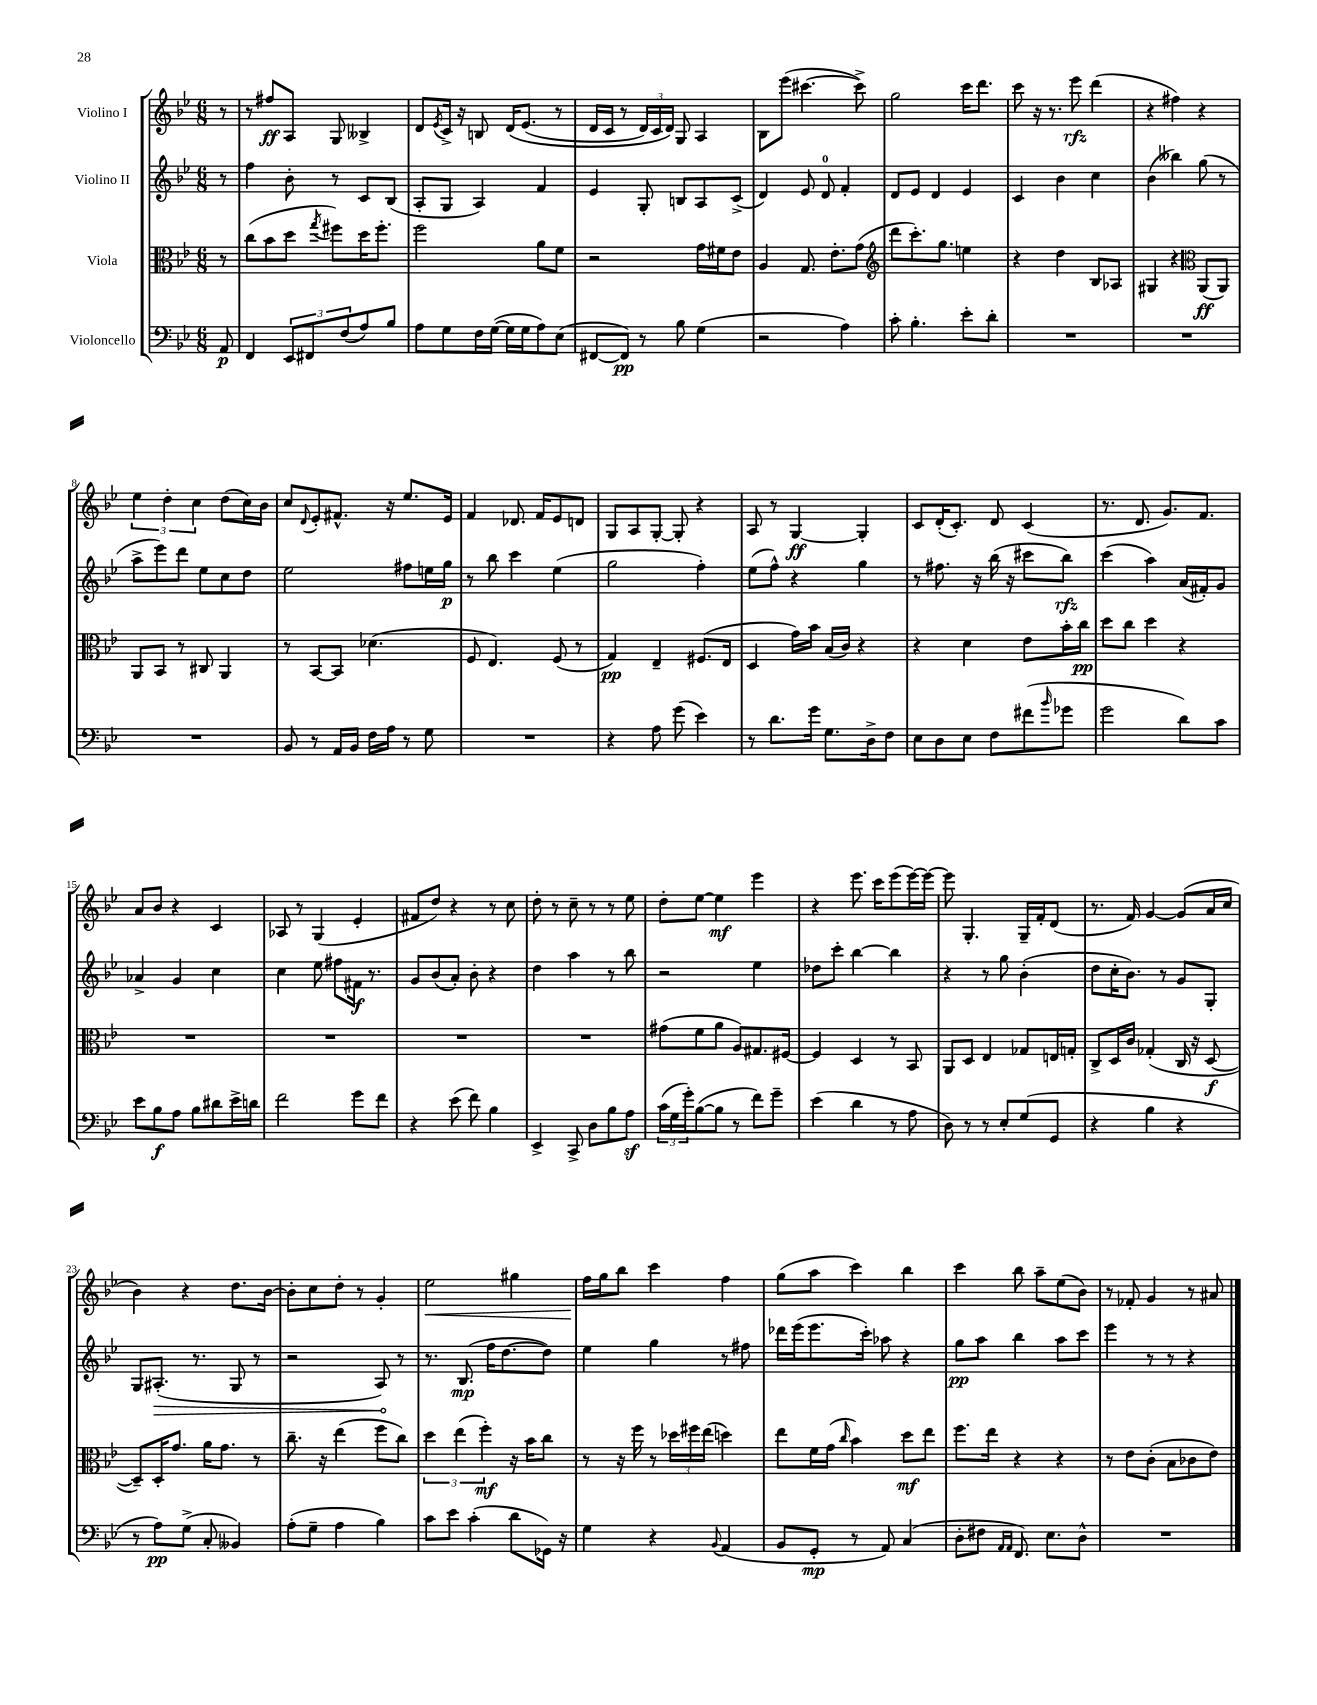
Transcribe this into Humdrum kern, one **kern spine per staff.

**kern	**dynam	**kern	**dynam	**kern	**dynam	**kern	**dynam
*part4	*part4	*part3	*part3	*part2	*part2	*part1	*part1
*staff4	*staff4	*staff3	*staff3	*staff2	*staff2	*staff1	*staff1
*I"Violoncello	*	*I"Viola	*	*I"Violino II	*	*I"Violino I	*
*clefF4	*	*clefC3	*	*clefG2	*	*clefG2	*
*k[b-e-]	*	*k[b-e-]	*	*k[b-e-]	*	*k[b-e-]	*
*M6/8	*	*M6/8	*	*M6/8	*	*M6/8	*
=	=	=	=	=	=	=	=
8AA/	p	8r	.	8r	.	8r	.
=1	=1	=1	=1	=1	=1	=1	=1
4FF/	.	(8cc\L	.	4ff\	.	8r	.
.	.	8b-\	.	.	.	8ff#X/L	ff
12EE-/L	.	8dd\J	.	8b-'\	.	8A/J	.
12FF#X/	.	.	.	.	.	.	.
.	.	8qgg/	.	.	.	.	.
.	.	8ff#X\L)	.	8r	.	8G/	.
(12F/	.	.	.	.	.	.	.
8A/)	.	16dd\K	.	8c/L	.	4B--X^/	.
.	.	8.ff#'\J	.	.	.	.	.
8B-/J	.	.	.	(8B-/J	.	.	.
=2	=2	=2	=2	=2	=2	=2	=2
8A\L	.	2ff\	.	8A'/L	.	8d/L	.
.	.	.	.	.	.	8qe-/	.
8G\	.	.	.	8G/J	.	16c^/Jk	.
.	.	.	.	.	.	16r	.
16F\L	.	.	.	4A/)	.	8Bn/	.
([16G\JJ	.	.	.	.	.	.	.
16G\LL]	.	.	.	.	.	(16d/KL	.
16G\J	.	.	.	.	.	(8.e-/J	.
8A\)	.	8a\L	.	4f/	.	.	.
(8E-\J	.	8f\J	.	.	.	8r	.
=3	=3	=3	=3	=3	=3	=3	=3
[8FF#X/L	.	2r	.	4e-/	.	16d/LL	.
.	.	.	.	.	.	16c/JJ	.
8FF#/J])	pp	.	.	.	.	8r	.
8r	.	.	.	8G'/	.	24d/LL)	.
.	.	.	.	.	.	24c/	.
.	.	.	.	.	.	24d/JJ)	.
8B-\	.	.	.	8Bn/L	.	8G/	.
(4G\	.	16g\LL	.	8A/	.	4A/	.
.	.	16f#X\J	.	.	.	.	.
.	.	8e-\J	.	(8c^/J	.	.	.
=4	=4	=4	=4	=4	=4	=4	=4
2r	.	4A/	.	4d/)	.	8B-\L	.
.	.	.	.	.	.	(8eee-\J	.
.	.	8.G/	.	8e-/	.	[4.ccc#X\	.
.	.	.	.	8d/	.	.	.
.	.	8.e-'\L	.	.	.	.	.
4A\)	.	.	.	4f'/	.	.	.
.	.	(8g\J	.	.	.	8ccc#^\])	.
=5	=5	=5	=5	=5	=5	=5	=5
*	*	*clefG2	*	*	*	*	*
8c'\	.	8ddd\L	.	8d/L	.	2gg\	.
4.B-'\	.	8.ccc'\)	.	8e-/J	.	.	.
.	.	.	.	4d/	.	.	.
.	.	8.gg\J	.	.	.	.	.
8e-'\L	.	4een\	.	4e-/	.	16ccc\KL	.
.	.	.	.	.	.	8.ddd\J	.
8d'\J	.	.	.	.	.	.	.
=6	=6	=6	=6	=6	=6	=6	=6
2.r	.	4r	.	4c/	.	8ccc\	.
.	.	.	.	.	.	16r	.
.	.	.	.	.	.	8.r	.
.	.	4dd\	.	4b-\	.	.	.
.	.	.	.	.	.	8eee-\	rfz
.	.	8B-/L	.	4cc\	.	(4ddd\	.
.	.	8A-X/J	.	.	.	.	.
=7	=7	=7	=7	=7	=7	=7	=7
2.r	.	4G#X/	.	(4b-\	.	4r	.
.	.	4r	.	4bb--X\)	.	4ff#X\)	.
*	*	*clefC3	*	*	*	*	*
.	.	(8AA/L	ff	(8gg\	.	4r	.
.	.	8AA/J)	.	8r	.	.	.
!!LO:LB:g=z
=8	=8	=8	=8	=8	=8	=8	=8
2.r	.	8AA/L	.	8aa^\L	.	6ee-\	.
.	.	8BB-/J	.	8eee-\)	.	.	.
.	.	.	.	.	.	6dd'\	.
.	.	8r	.	8ddd\J	.	.	.
.	.	.	.	.	.	6cc\	.
.	.	8C#X/	.	8ee-\L	.	.	.
.	.	4AA/	.	8cc\	.	(8dd\L	.
.	.	.	.	8dd\J	.	16cc\L)	.
.	.	.	.	.	.	16b-\JJ	.
=9	=9	=9	=9	=9	=9	=9	=9
8BB-/	.	8r	.	2ee-\	.	8cc/L	.
.	.	.	.	.	.	8qqd/	.
8r	.	[8BB-/L	.	.	.	8e-'/	.
16AA/LL	.	8BB-/J]	.	.	.	8.f#X^^/J	.
16BB-/JJ	.	.	.	.	.	.	.
16F\LL	.	(4.d-X\	.	.	.	.	.
16A\JJ	.	.	.	.	.	16r	.
8r	.	.	.	8ff#X\L	.	8.ee-/L	.
8G\	.	.	.	16een\L	.	.	.
.	.	.	.	16gg\JJ	p	16e-/Jk	.
=10	=10	=10	=10	=10	=10	=10	=10
2.r	.	8F/	.	8r	.	4f/	.
.	.	4.E-/)	.	8bb-\	.	.	.
.	.	.	.	4ccc\	.	8.d-X/	.
.	.	.	.	.	.	16f/KL	.
.	.	(8F/	.	(4ee-\	.	8e-/	.
.	.	8r	.	.	.	8dn/J	.
=11	=11	=11	=11	=11	=11	=11	=11
4r	.	4G/)	pp	2gg\	.	8G/L	.
.	.	.	.	.	.	8A/	.
8A\	.	4E-~/	.	.	.	[8G'/J	.
(8g\	.	.	.	.	.	8G'/]	.
4e-\)	.	(8.F#X/L	.	4ff'\)	.	4r	.
.	.	16E-/Jk	.	.	.	.	.
=12	=12	=12	=12	=12	=12	=12	=12
8r	.	4D/	.	(8ee-\L	.	8A/	.
8.d\L	.	.	.	8ff^^\J)	.	8r	.
.	.	16g\LL)	.	4r	.	[4G/	ff
16g\Jk	.	16b-\JJ	.	.	.	.	.
8.G\L	.	(16B-/LL	.	.	.	.	.
.	.	16c/JJ)	.	.	.	.	.
.	.	4r	.	4gg\	.	4G'/]	.
16D^\k	.	.	.	.	.	.	.
8F\J	.	.	.	.	.	.	.
=13	=13	=13	=13	=13	=13	=13	=13
8E-\L	.	4r	.	8r	.	8c/L	.
8D\	.	.	.	8.ff#X\	.	(16d'/K	.
.	.	.	.	.	.	8.c'/J)	.
8E-\J	.	4d\	.	.	.	.	.
.	.	.	.	16r	.	.	.
8F\L	.	.	.	(16bb-\	.	8d/	.
.	.	.	.	16r	.	.	.
(8f#X\	.	8e-\L	.	8ccc#X\L	.	(4c/	.
16qqb-/	.	.	.	.	.	.	.
8g-X\J	.	16b-'\L	.	8bb-\J)	rfz	.	.
.	.	16cc\JJ	pp	.	.	.	.
=14	=14	=14	=14	=14	=14	=14	=14
2g\	.	8dd\L	.	(4ccc\	.	8.r	.
.	.	8cc\J	.	.	.	.	.
.	.	.	.	.	.	8.d/	.
.	.	4dd\	.	4aa\)	.	.	.
.	.	.	.	.	.	8.g/L)	.
8d\L)	.	4r	.	(16a/LL	.	.	.
.	.	.	.	16f#X'/J)	.	8.f/J	.
8c\J	.	.	.	8g/J	.	.	.
!!LO:LB:g=z
=15	=15	=15	=15	=15	=15	=15	=15
8e-\L	.	2.r	.	4a-X^/	.	8a/L	.
8B-\	f	.	.	.	.	8b-/J	.
8A\J	.	.	.	4g/	.	4r	.
8B-\L	.	.	.	.	.	.	.
8d#X\	.	.	.	4cc\	.	4c/	.
16e-^\L	.	.	.	.	.	.	.
16dn\JJ	.	.	.	.	.	.	.
=16	=16	=16	=16	=16	=16	=16	=16
2f\	.	2.r	.	4cc\	.	8A-X/	.
.	.	.	.	.	.	8r	.
.	.	.	.	8ee-\	.	(4G/	.
.	.	.	.	8ff#X\L	.	.	.
8g\L	.	.	.	16f#X\Jk	f	4e-'/	.
.	.	.	.	8.r	.	.	.
8f\J	.	.	.	.	.	.	.
=17	=17	=17	=17	=17	=17	=17	=17
4r	.	2.r	.	8g/L	.	8f#X/L	.
.	.	.	.	(8b-/	.	8dd/J)	.
(8e-\	.	.	.	8a'/J)	.	4r	.
8f\)	.	.	.	8b-'\	.	.	.
4B-\	.	.	.	4r	.	8r	.
.	.	.	.	.	.	8cc\	.
=18	=18	=18	=18	=18	=18	=18	=18
4EE-^/	.	2.r	.	4dd\	.	8dd'\	.
.	.	.	.	.	.	8r	.
8CC^/	.	.	.	4aa\	.	8cc~\	.
8D\L	.	.	.	.	.	8r	.
8B-\	.	.	.	8r	.	8r	.
8Az\J	.	.	.	8bb-\	.	8ee-\	.
=19	=19	=19	=19	=19	=19	=19	=19
(24c\LL	.	(8g#X\L	.	2r	.	8dd'\L	.
24G\	.	.	.	.	.	.	.
24g'\J)	.	.	.	.	.	.	.
([8B-\	.	8f\	.	.	.	[8ee-\J	.
8B-\J]	.	8a\J	.	.	.	4ee-\]	mf
8r	.	8A/L)	.	.	.	.	.
8f\L)	.	8.G#X/	.	4ee-\	.	4eee-\	.
8g~\J	.	.	.	.	.	.	.
.	.	[16F#X/Jk	.	.	.	.	.
=20	=20	=20	=20	=20	=20	=20	=20
(4e-\	.	4F#/]	.	8dd-X\L	.	4r	.
.	.	.	.	8ccc'\J	.	.	.
4d\	.	4D/	.	[4bb-\	.	8.eee-\	.
.	.	.	.	.	.	16ccc\KL	.
8r	.	8r	.	4bb-\]	.	(8eee-\	.
8A\	.	8BB-/	.	.	.	[16eee-\L)	.
.	.	.	.	.	.	16eee-\JJ_	.
=21	=21	=21	=21	=21	=21	=21	=21
8D\)	.	8AA/L	.	4r	.	8eee-\]	.
8r	.	8D/J	.	.	.	4.G'/	.
8r	.	4E-/	.	8r	.	.	.
8E-'/L	.	.	.	8gg\	.	.	.
(8G/	.	8G-X/L	.	(4b-'\	.	16G~/LL	.
.	.	.	.	.	.	16f'/J	.
8GG/J	.	16En/L	.	.	.	(8d/J	.
.	.	16Gn'/JJ	.	.	.	.	.
=22	=22	=22	=22	=22	=22	=22	=22
4r	.	8C^/L	.	8dd\L	.	8.r	.
.	.	16D/L	.	16cc'\K	.	.	.
.	.	16c/JJ	.	8.b-\J)	.	16f/)	.
4B-\	.	(4G-X'/	.	.	.	[4g/	.
.	.	.	.	8r	.	.	.
4r	.	16C/	.	8g/L	.	(8g/L]	.
.	.	16r	.	.	.	.	.
.	.	[8D/	f	8G'/J	.	16a/L	.
.	.	.	.	.	.	16cc/JJ	.
!!LO:LB:g=z
=23	=23	=23	=23	=23	=23	=23	=23
8r	.	8D~/L])	.	8G/L	.	4b-\)	.
!	!	!	!	!	!LO:HP:b	!	!
8A\L)	pp	16D'/K	.	(8.A#X'/J	>	.	.
.	.	8.g/J	.	.	.	.	.
(8G^\J	.	.	.	.	.	4r	.
.	.	.	.	8.r	.	.	.
8C'/	.	16a\KL	.	.	.	.	.
.	.	8.g\J	.	.	.	.	.
4BB--X/)	.	.	.	8G/	.	8.dd\L	.
.	.	8r	.	8r	.	.	.
.	.	.	.	.	.	[16b-\Jk	.
=24	=24	=24	=24	=24	=24	=24	=24
(8A'\L	.	8.cc~\	.	2r	.	8b-'\L]	.
8G~\J	.	.	.	.	.	8cc\	.
.	.	16r	.	.	.	.	.
4A\	.	(4ee-\	.	.	.	8dd'\J	.
.	.	.	.	.	.	8r	.
4B-\)	.	8ff\L	.	8A/)	.	4g'/	.
.	.	8cc\J)	.	8r	]	.	.
=25	=25	=25	=25	=25	=25	=25	=25
!	!	!	!	!	!	!	!LO:HP:b
8c\L	.	6dd\	.	8.r	.	2ee-\	<
8e-\J	.	.	.	.	.	.	.
.	.	(6ee-\	.	.	.	.	.
.	.	.	.	(8.B-/	mp	.	.
(4c'\	.	.	.	.	.	.	.
.	.	6ff'\)	mf	.	.	.	.
.	.	.	.	16ff\KL	.	.	.
.	.	.	.	[8.dd\	.	.	.
8d\L	.	16r	.	.	.	4gg#X\	.
.	.	16b-\KL	.	.	.	.	.
16GG-X\Jk)	.	8cc\J	.	8dd\J])	.	.	.
16r	.	.	.	.	.	.	.
=26	=26	=26	=26	=26	=26	=26	=26
4G\	.	8r	.	4ee-\	.	16ff\LL	.
.	.	.	.	.	.	16gg\J	[
.	.	16r	.	.	.	8bb-\J	.
.	.	16ff\	.	.	.	.	.
4r	.	8r	.	4gg\	.	4ccc\	.
.	.	24dd-X\LL	.	.	.	.	.
.	.	24ff#X\	.	.	.	.	.
.	.	(24ee-\JJ	.	.	.	.	.
8qqBB-/	.	.	.	.	.	.	.
(4AA/	.	4ddn\)	.	8r	.	4ff\	.
.	.	.	.	8ff#X\	.	.	.
=27	=27	=27	=27	=27	=27	=27	=27
8BB-/L	.	8ee-\L	.	16ddd-X\LL	.	(8gg\L	.
.	.	.	.	(16eee-\J	.	.	.
8GG'/J	mp	16f\L	.	8.eee-\	.	8aa\J	.
.	.	(16g\JJ	.	.	.	.	.
.	.	16qqcc/	.	.	.	.	.
8r	.	4b-\)	.	.	.	4ccc\)	.
.	.	.	.	16ccc'\Jk)	.	.	.
8AA/)	.	.	.	8aa-X\	.	.	.
(4C/	.	8dd\L	mf	4r	.	4bb-\	.
.	.	8ee-\J	.	.	.	.	.
=28	=28	=28	=28	=28	=28	=28	=28
8D'\L	.	8.ff\L	.	8gg\L	pp	4ccc\	.
8F#X\J	.	.	.	8aa\J	.	.	.
.	.	16ee-\Jk	.	.	.	.	.
16qqAA/LL	.	.	.	.	.	.	.
16qqAA/JJ	.	.	.	.	.	.	.
8.FF/)	.	4r	.	4bb-\	.	8bb-\	.
.	.	.	.	.	.	8aa~\L	.
8.E-\L	.	.	.	.	.	.	.
.	.	4r	.	8aa\L	.	(8ee-\	.
8D^^\J	.	.	.	8ccc\J	.	8b-\J)	.
=29	=29	=29	=29	=29	=29	=29	=29
2.r	.	8r	.	4eee-\	.	8r	.
.	.	8e-\L	.	.	.	8f-X'/	.
.	.	(8c'\J	.	8r	.	4g/	.
.	.	8B-\L	.	8r	.	.	.
.	.	8c-X\	.	4r	.	8r	.
.	.	8e-\J)	.	.	.	8a#X/	.
==	==	==	==	==	==	==	==
*-	*-	*-	*-	*-	*-	*-	*-
